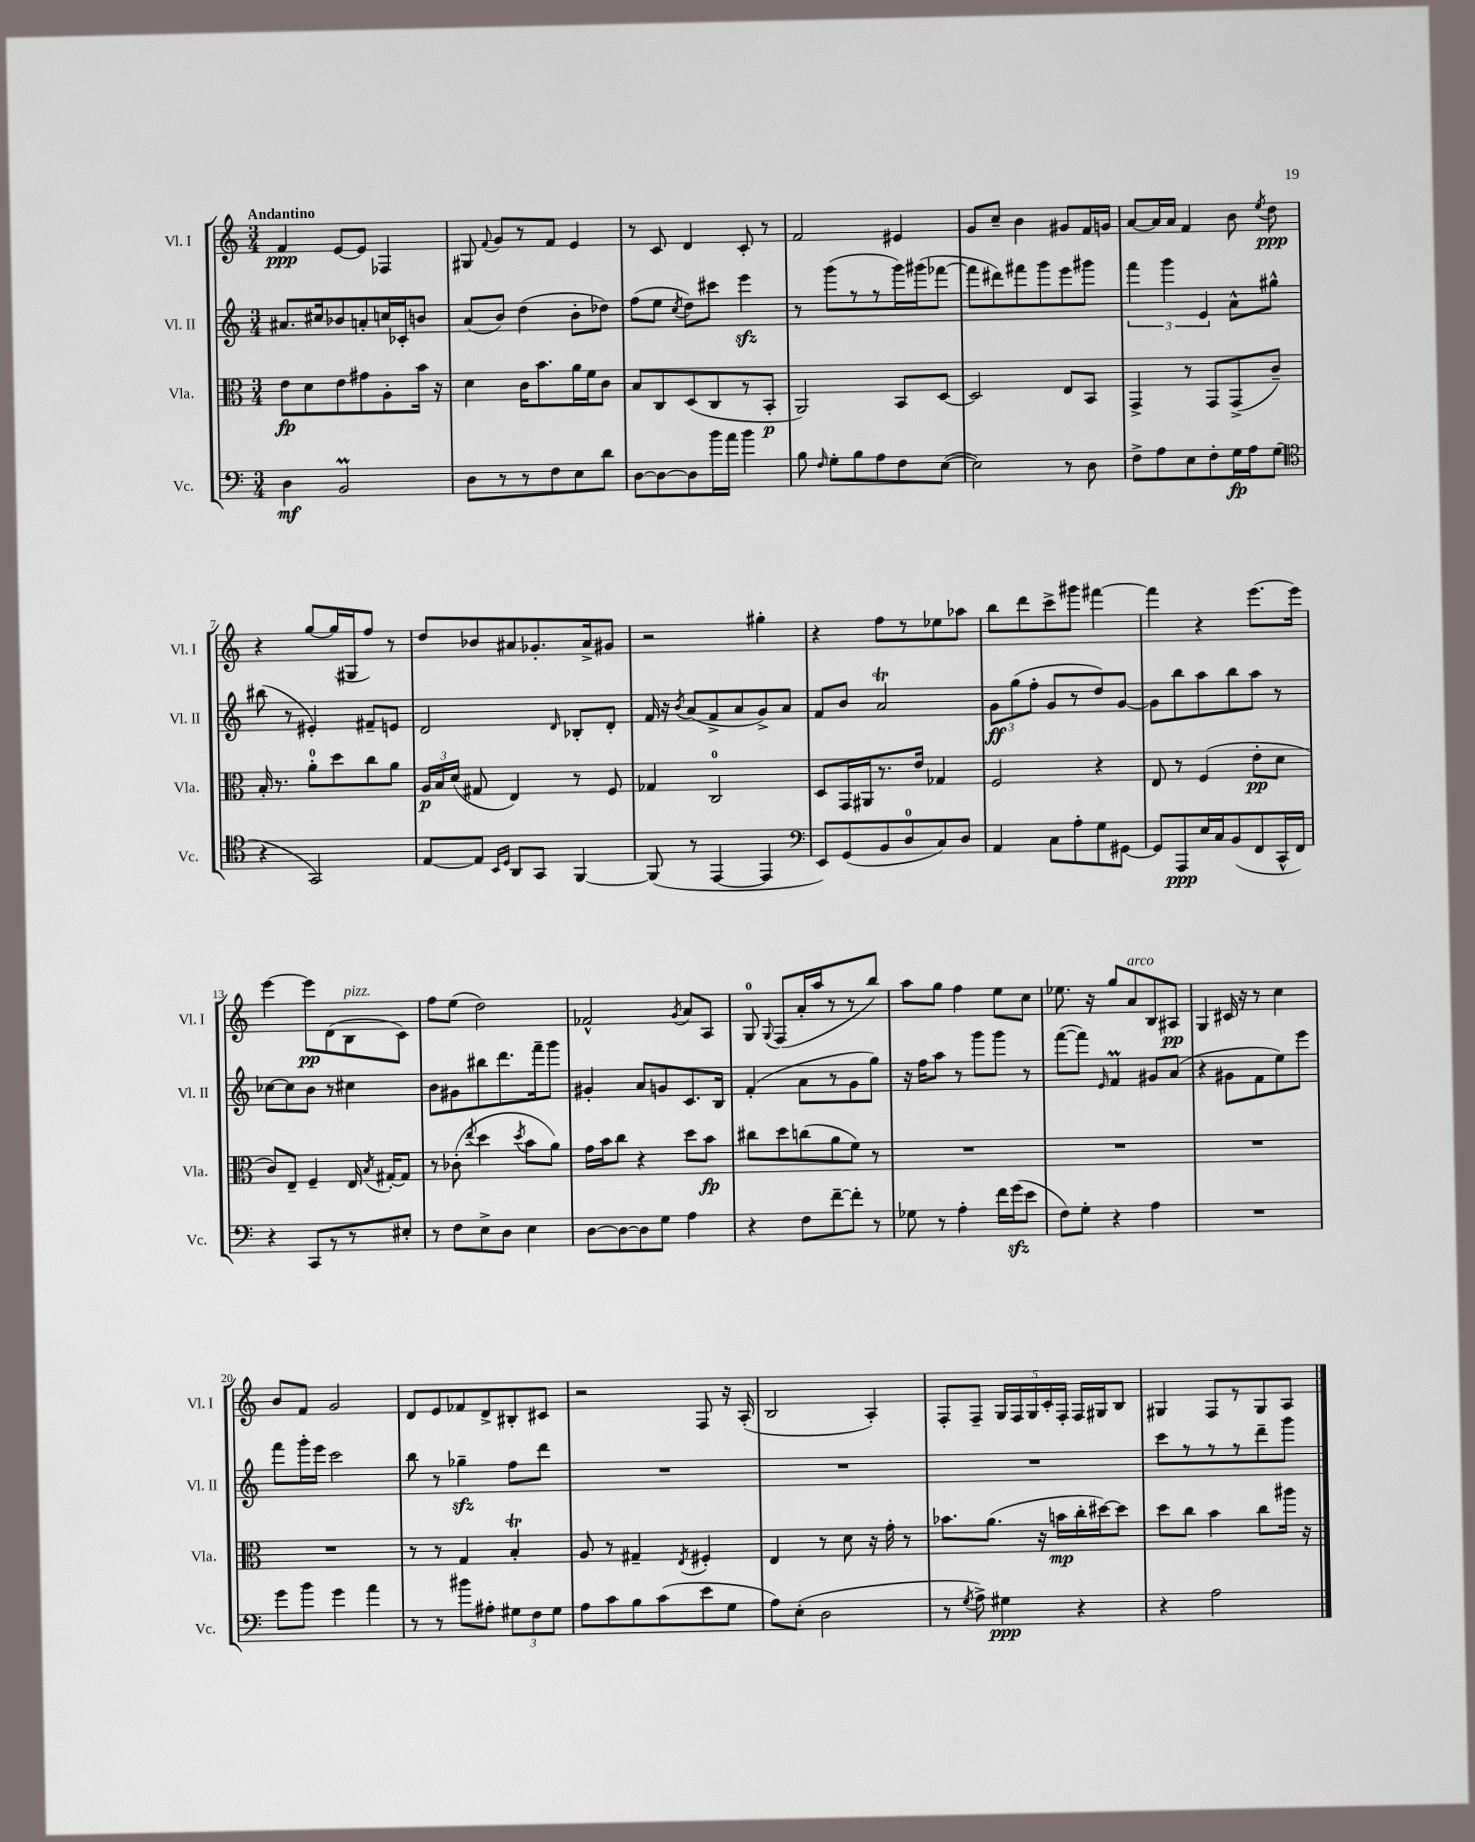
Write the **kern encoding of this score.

**kern	**kern	**kern	**kern
*staff4	*staff3	*staff2	*staff1
*clefF4	*clefC3	*clefG2	*clefG2
*k[]	*k[]	*k[]	*k[]
*M3/4	*M3/4	*M3/4	*M3/4
4D	8e	8.a#	4f
.	8d	.	.
.	.	16cc#	.
2BB	8e	8b-	[8e
.	8g#	8a'	8e]
.	8A'	16cc	4F-
.	.	16c-'	.
.	16b	8b	.
.	16r	.	.
=	=	=	=
8D	4d	(8a	8G#
.	.	.	8qqf
8r	.	8b)	8g
8r	16c	(4dd	8r
.	8.b	.	.
8F	.	.	8f
8E	16a	8b'	4e
.	16f	.	.
8d	8c	8dd-)	.
=	=	=	=
[8D	8B	(8ff	8r
8D_	8C	8ee	8c
.	.	8qcc	.
8D]	(8D	8dd)	4d
16b	8C	8ccc#	.
16a	.	.	.
4b	8r	4eee	8c'
.	8BB'	.	8r
=	=	=	=
8B	2AA)	8r	2f
16qqF	.	.	.
8G'	.	(8ggg	.
8B	.	8r	.
8A	.	8r	.
8F	8BB	16ggg)	4e#
.	.	(16ggg#	.
([8E	[8D	[8fff-	.
=	=	=	=
2E])	2D]	8fff-]	8g
.	.	8ddd#)	8cc~
.	.	8fff#	4b
.	.	8ggg	.
8r	8E	8eee	8g#
8D	8BB	8ggg#	16f
.	.	.	16g
=	=	=	=
8F^	4GG^	6fff	[8a
8A	.	.	16a]
.	.	6ggg	.
.	.	.	16a
8E	8r	.	4f
.	.	6e	.
8F'	8GG	.	.
16G	(8GG^	8a^^	8b
16A	.	.	.
.	.	.	8qee
(8G	8c~)	8gg#^^	8dd
=	=	=	=
*clefC4	*	*	*
4r	16B'	(8bb#	4r
.	8.r	.	.
.	.	8r	.
2GG)	8a'	4e#')	[8gg
.	8dd	.	(16gg]
.	.	.	16G#
.	8cc	8f#~	8ff)
.	8a	8e	8r
=	=	=	=
[8E	24A	2d	8dd
.	24B	.	.
.	(24d	.	.
8E]	8G#	.	8b-
16qqBB	.	.	.
16qqD	.	.	.
8AA	4E)	.	8a#
8GG	.	.	8.g-'
.	.	16qqd	.
[4FF	8r	8B-'	.
.	.	.	16a#^
.	8F	8d'	8g#
=	=	=	=
(8FF]	4G-	16f	2r
.	.	16r	.
.	.	8qb	.
8r	.	(8a	.
[4EE	2C	8f^	.
.	.	8a	.
4EE]	.	8g^)	4gg#'
.	.	8a	.
=	=	=	=
*clefF4	*	*	*
8EE)	8D	8f	4r
(8GG	16GG	8b	.
.	16AA#	.	.
8BB	8.r	2a	8ff
8D	.	.	8r
.	16e	.	.
8C)	4G-	.	8ee-
8D	.	.	8aa-
=	=	=	=
4AA	2F	12g	8bb
.	.	(12gg	.
.	.	.	8ddd
.	.	12ff'	.
8C	.	8g	8ccc^
8A'	.	8r	8ggg#
8G	4r	8dd)	[4fff#
[8GG#	.	[8g	.
=	=	=	=
8GG#]	8E	8g]	4fff#]
8AAA	8r	8bb	.
16E	(4F	8aa	4r
16C	.	.	.
(8BB	.	8bb	.
8FF	8e'	8aa	[8.eee
16CC^^	8d	8r	.
16FF)	.	.	16eee]
=	=	=	=
4r	8c)	[8cc-	[4eee
.	8E~	8cc-]	.
8CC	4F~	8b	8eee]
8r	.	8r	(8d
8r	16E	4cc#	8B
.	8qB	.	.
.	[16G#'	.	.
8E#'	8G#]	.	8c)
=	=	=	=
8r	8r	8b	8ff
8F	(8c-'	8g#	(8ee
.	8qee	.	.
8E^	4dd	8bb#	2dd)
8D	.	8.ddd	.
.	8qdd	.	.
4E	8b	.	.
.	.	16fff~	.
.	8a)	8ggg	.
=	=	=	=
[8D	16g	4g#'	2f-^^
.	16b	.	.
8D_	8cc	.	.
8D]	4r	8a	.
8G	.	8g	.
.	.	.	8qg
4A	8dd	8.c	8a
.	8b	.	8A
.	.	16B	.
=	=	=	=
4r	8cc#	(4f'	8G
.	.	.	8qqG
.	8dd	.	(8F
8F	(8cc	8a	16a'
.	.	.	16aa
[8f~	8a	8r	8r
8f']	8f)	8g	8r
8r	8r	8gg)	8bb)
=	=	=	=
8G-	2.r	16r	8aa
.	.	16ff	.
8r	.	8aa	8gg
4A'	.	8r	4ff
.	.	8ggg	.
16f	.	8ggg	8ee
(16g	.	.	.
8e	.	8r	8cc
=	=	=	=
8F)	2.r	([8fff	8.ee-
8G'	.	8fff])	.
.	.	.	16r
.	.	16qqe	.
4r	.	4f	8gg
.	.	.	8a
4A	.	8g#	8B
.	.	(8a	8A#
=	=	=	=
2.r	2.r	4r	4G
.	.	8g#	16c#
.	.	.	16r
.	.	8f	8r
.	.	8ee)	4cc
.	.	8eee	.
=	=	=	=
8g	2.r	8fff	8b
8b	.	16ggg'	8f
.	.	16eee	.
4g	.	2ccc	2g
4a	.	.	.
=	=	=	=
8r	8r	8bb	8d
8r	8r	8r	8e
8b#	4G	4gg-~	8f-
8A#'	.	.	8d^
12G#	4B'	8ff	8B#'
12F	.	.	.
.	.	8ddd	8c#
12G#	.	.	.
=	=	=	=
8A	8A	2.r	2r
8c	8r	.	.
8B	4G#~	.	.
(8c	.	.	.
.	8qE	.	.
8e	4F#'	.	8F
8G	.	.	16r
.	.	.	(16A'
=	=	=	=
8A)	4E	2.r	2B
(8E'	.	.	.
2D	8r	.	.
.	8d	.	.
.	16r	.	4A')
.	16g'	.	.
.	8r	.	.
=	=	=	=
8r	8.b-	2.r	8F'
8qG	.	.	.
8A^)	.	.	8F~
.	(8.a	.	.
4G#	.	.	20G
.	.	.	20F
.	.	.	20G
.	16r	.	.
.	.	.	20c'
.	16b	.	.
.	.	.	20F'
4r	16cc'	.	16F
.	[16dd#)	.	16G#
.	8dd#]	.	8B
=	=	=	=
4r	8dd	8ccc	4G#
.	8cc	8r	.
2A	4b	8r	8F
.	.	8r	8r
.	8cc	8ddd~	8G#
.	16aa#	8ggg	8A
.	16r	.	.
==	==	==	==
*-	*-	*-	*-
